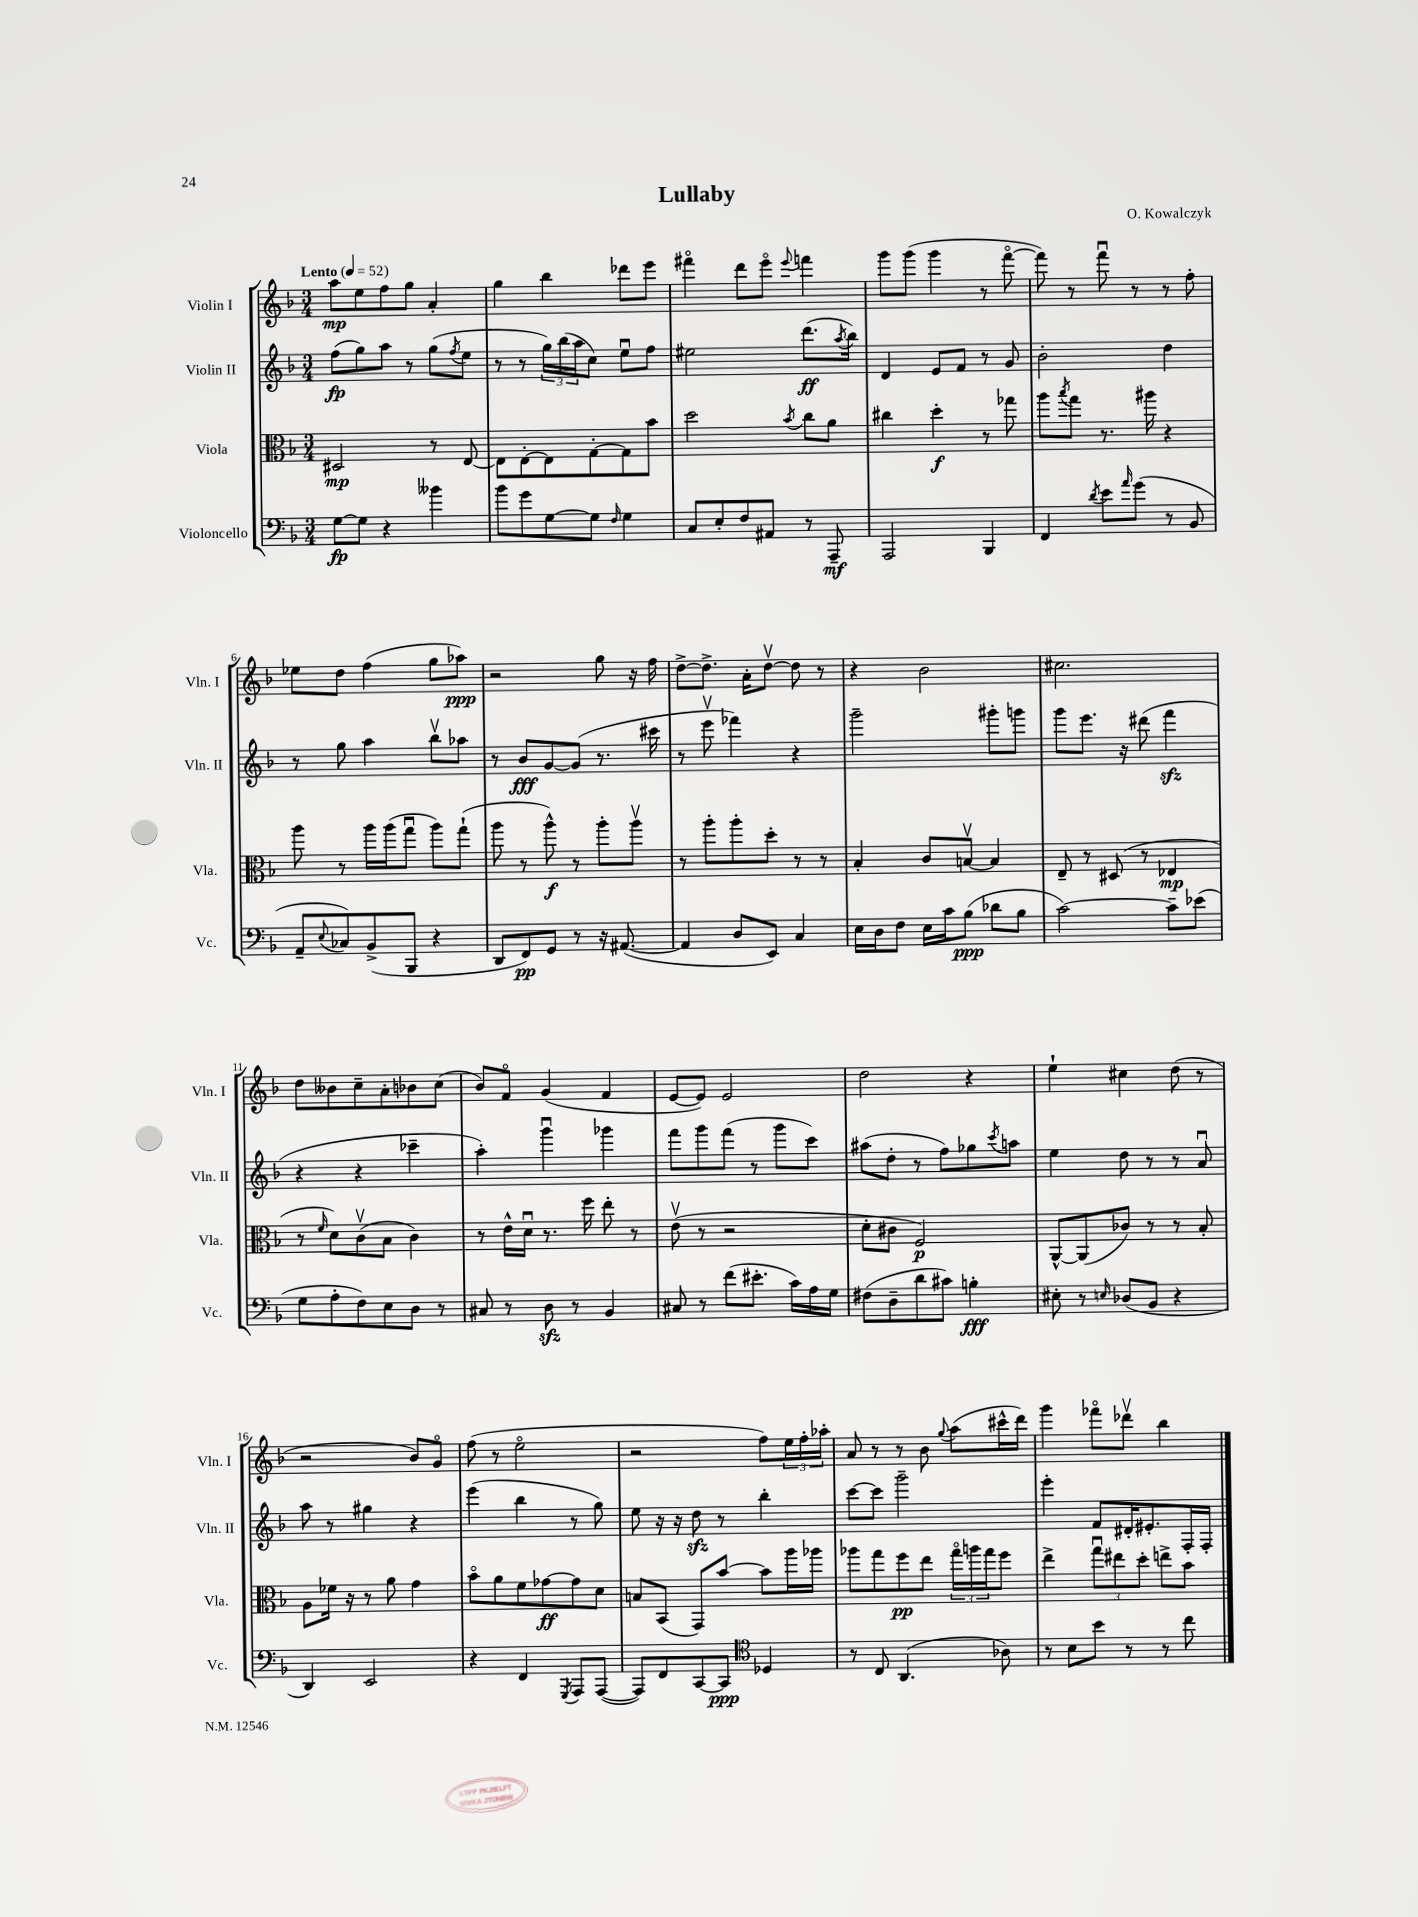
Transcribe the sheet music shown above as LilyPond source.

\header { title = "Lullaby" composer = "O. Kowalczyk" }
<<
\new StaffGroup <<
\new Staff = "s0" \with { instrumentName = "Violin I" shortInstrumentName = "Vln. I" } {
    \clef treble \key f \major \numericTimeSignature \time 3/4 \tempo "Lento" 4 = 52
    a''8\mp e''8 f''8 g''8 a'4-. |
    g''4 bes''4 des'''8 e'''8 |
    fis'''4\flageolet d'''8 e'''8\flageolet \appoggiatura { e'''8 } f'''4 |
    g'''8 g'''8( g'''4 r8 f'''8~\flageolet |
    f'''8) r8 f'''8\downbow r8 r8 f''8-. |
    ees''8 d''8 f''4( g''8 aes''8\ppp) |
    r2 g''8 r16 f''16 |
    d''8~-> d''8.-> a'16-. d''8~\upbow d''8 r8 |
    r4 bes'2 |
    cis''2. |
    d''8 beses'8 c''8-- a'8-. bes'8 c''8( |
    bes'8) f'8\flageolet g'4( f'4 |
    e'8~ e'8) e'2 |
    d''2 r4 |
    e''4-! cis''4 d''8( r8 |
    r2 bes'8) g'8\flageolet |
    f''8( r8 e''2\flageolet |
    r2 f''8) \tuplet 3/2 { e''16 f''16-. aes''16-. } |
    a'8 r8 r8 bes'8 \appoggiatura { g''8 } a''8( cis'''16-^ d'''16) |
    g'''4 fes'''8\flageolet des'''8\upbow bes''4 \bar "|." |
}
\new Staff = "s1" \with { instrumentName = "Violin II" shortInstrumentName = "Vln. II" } {
    \clef treble \key f \major \numericTimeSignature \time 3/4
    f''8\fp( g''8) a''8 r8 g''8( \acciaccatura { f''8 } e''8 |
    r8 r8 \tuplet 3/2 { g''16) bes''16( a''16 } c''8) e''8\downbow f''8 |
    eis''2 d'''8.\ff( \acciaccatura { a''8 } bes''16) |
    d'4 e'8 f'8 r8 g'8 |
    bes'2-. d''4 |
    r8 g''8 a''4 bes''8\upbow aes''8 |
    r8 bes'8\fff g'8~ g'8( r8. cis'''16 |
    r8 e'''8\upbow fes'''4) r4 |
    g'''2-- gis'''8-. g'''8 |
    g'''8 e'''8. r16 dis'''8( f'''4\sfz |
    r4 r4 ces'''4-- |
    a''4-.) g'''4\downbow ges'''4 |
    f'''8 g'''8 f'''8( r8 g'''8 c'''8) |
    ais''8( d''8-. r8 f''8) ges''8 \acciaccatura { c'''8 } a''8 |
    e''4 d''8 r8 r8 a'8\downbow |
    a''8 r8 gis''4 r4 |
    e'''4( bes''4 r8 g''8) |
    e''8 r16 r16 d''8\sfz r8 bes''4-. |
    c'''8~ c'''8 g'''2-- |
    e'''4-. f'8 dis'16-. eis'8.-. f16-. f16-. \bar "|." |
}
\new Staff = "s2" \with { instrumentName = "Viola" shortInstrumentName = "Vla." } {
    \clef alto \key f \major \numericTimeSignature \time 3/4
    dis2\mp r8 e8~ |
    e8 e8~-. e8 g8~-. g8 bes'8 |
    d''2 \acciaccatura { bes'8 } c''8 a'8 |
    cis''4 d''4-.\f r8 ges''8 |
    a''8 \acciaccatura { bes''8 } g''8 r8. ais''16 r4 |
    a''8 r8 a''16 a''16( g''8\downbow a''8) g''8-!( |
    a''8 r8 a''8-^\f) r8 a''8-. a''8\upbow |
    r8 a''8-. a''8-. d''8-. r8 r8 |
    bes4-. c'8 b8~\upbow b4 |
    e8-- r8 dis8( r8 ees4\mp |
    r8 \grace { f'16 } d'8) c'8\upbow( bes8 c'4) |
    r8 e'16-^ d'16\downbow r8. f''16 e''8-. r8 |
    e'8\upbow( r8 r2 |
    d'8-. cis'8 f2\p) |
    a,8~-^ a,8( ces'8) r8 r8 bes8-. |
    a8 fes'16 r16 r8 a'8 g'4 |
    bes'8\flageolet a'8 f'8 ges'8~\ff ges'8 d'8 |
    b8 bes,8( g,8) bes'8~ bes'8 a''16 aes''16 |
    aes''8 g''8 f''8\pp e''8 \tuplet 3/2 { g''16\flageolet a''16 g''16 } f''8 |
    e''4-> \tuplet 3/2 { g''8\downbow eis''8 d''8-. } e''8-> bes'8 \bar "|." |
}
\new Staff = "s3" \with { instrumentName = "Violoncello" shortInstrumentName = "Vc." } {
    \clef bass \key f \major \numericTimeSignature \time 3/4
    g8~\fp g8 r4 beses'4 |
    bes'8 g'8 g8~ g8 \grace { f16 } g4 |
    c8 e8-. f8 ais,8 r8 a,,8--\mf |
    a,,2 bes,,4 |
    f,4 \acciaccatura { d'8 } e'8 \grace { a'16 } g'8( r8 bes,8 |
    a,8-- \appoggiatura { e8 } ces8) bes,8->( bes,,8 r4 |
    d,8 f,8\pp) g,8 r8 r16 ais,8.~( |
    ais,4 d8 e,8) c4 |
    e16 d16 f8 e16 c'16 bes8\ppp( des'8 bes8 |
    c'2~) c'8-- ees'8( |
    g8 a8-. f8) e8 d8 r8 |
    cis8 r8 d8\sfz r8 bes,4 |
    cis8 r8 f'8( eis'8.-. c'16) a16 g16 |
    fis8( d8-- d'8 cis'8) b4-.\fff |
    eis8-. r8 \grace { e16 } des8( bes,8 r4 |
    d,4) e,2 |
    r4 f,4 \acciaccatura { g,,8 } a,,8 a,,8~( |
    a,,8) f,8 c,8~ c,8\ppp \clef tenor des4 |
    r8 c8 a,4.( aes8) |
    r8 bes8 bes'8 r8 r8 c''8 \bar "|." |
}
>>
>>
